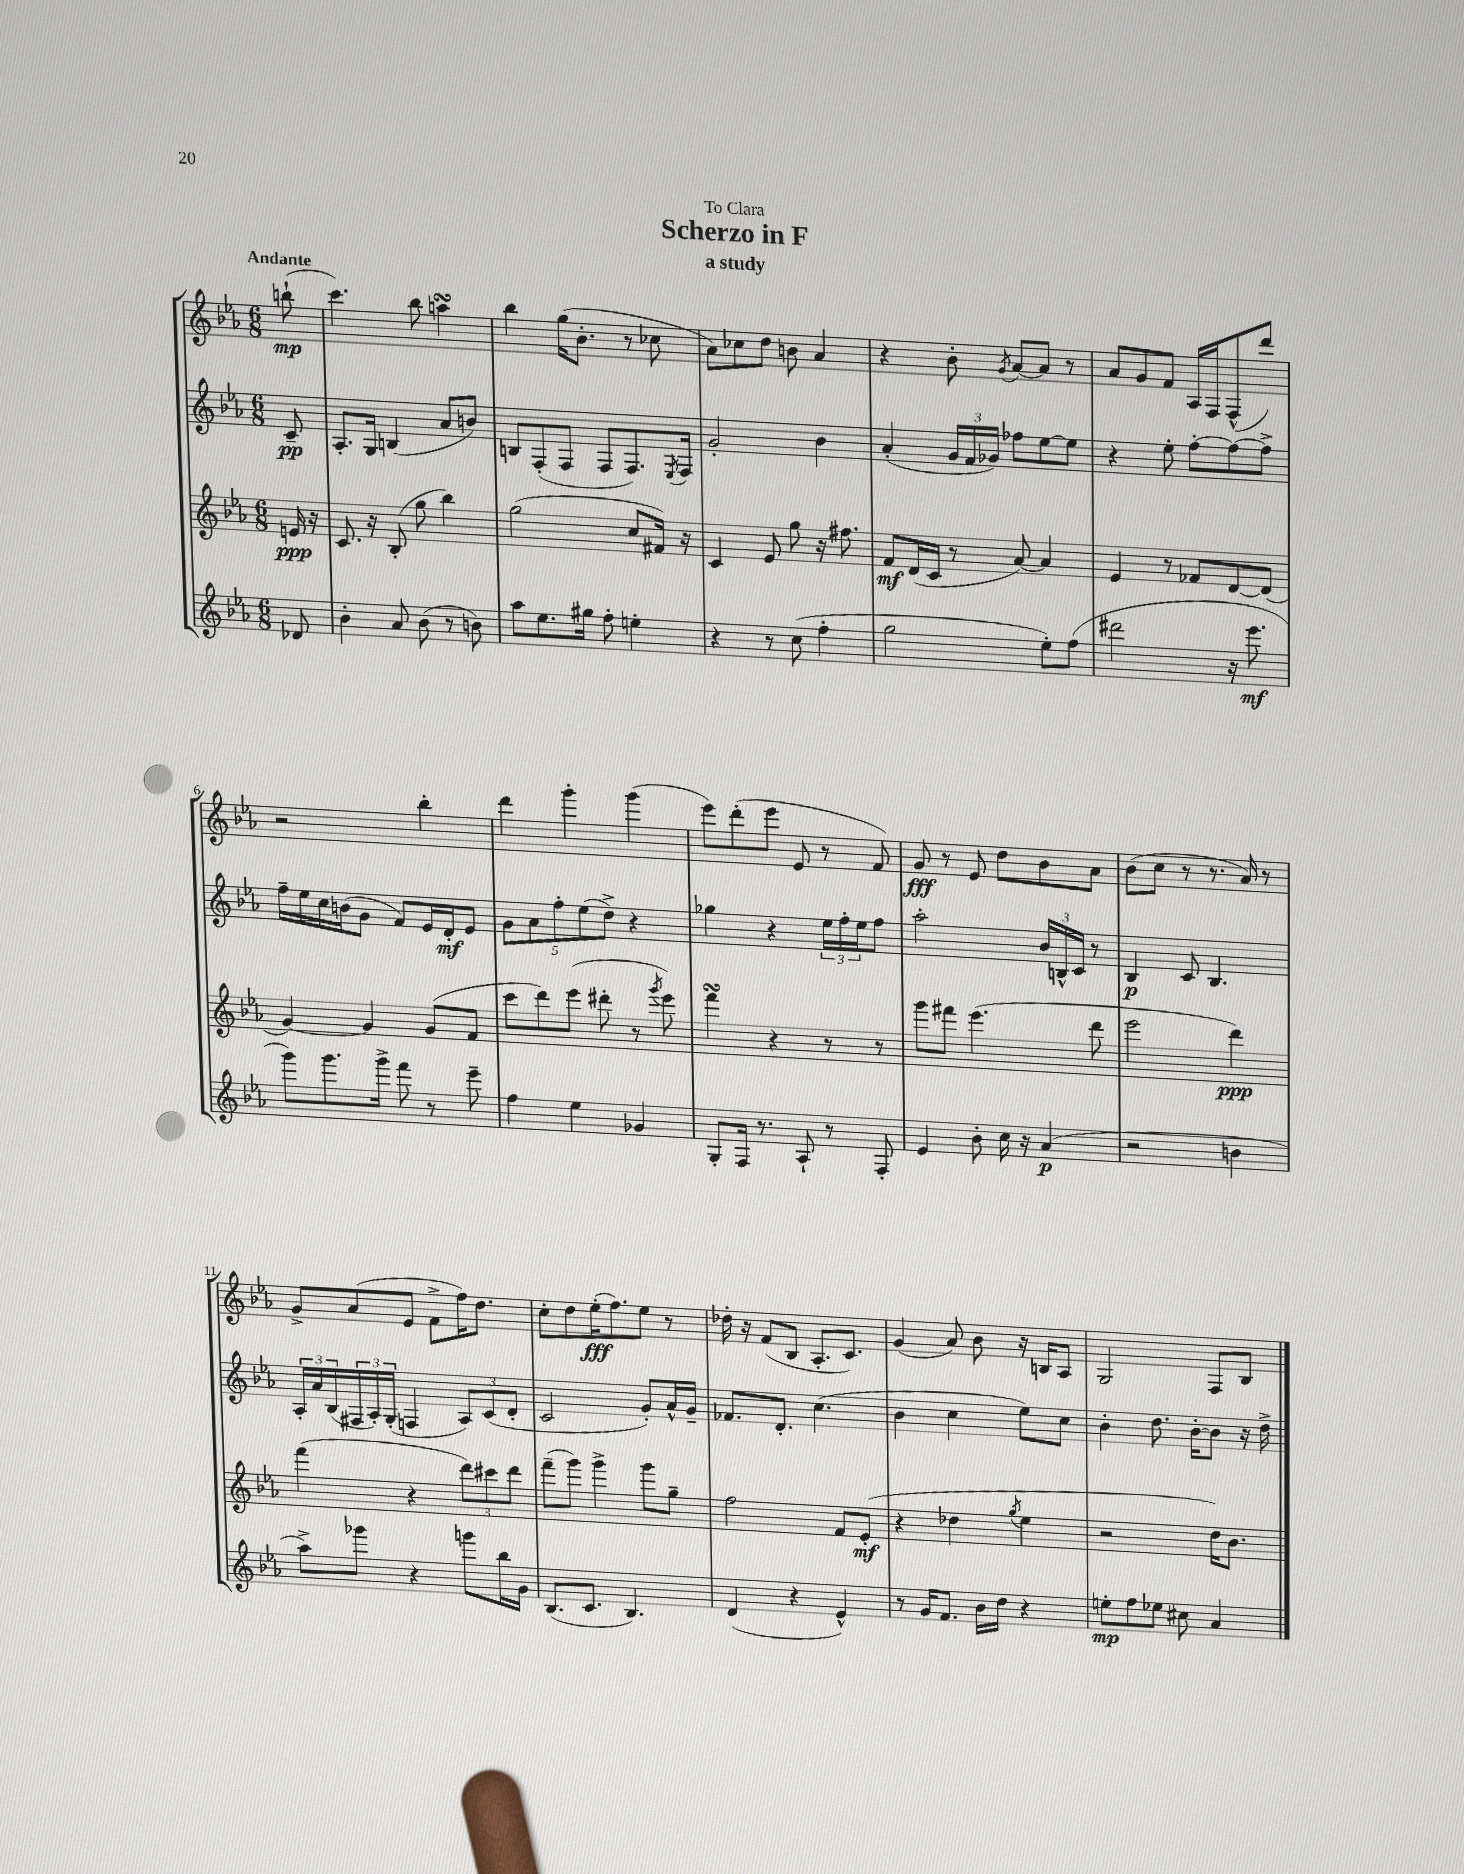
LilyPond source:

\header { title = "Scherzo in F" subtitle = "a study" dedication = "To Clara" }
<<
\new StaffGroup <<
\new Staff = "s0" {
    \clef treble \key ees \major \numericTimeSignature \time 6/8 \partial 8 \tempo "Andante"
    b''8-!\mp( |
    c'''4.) bes''8 a''4\turn |
    bes''4 g''16( bes'8.-. r8 ces''8 |
    aes'8) ces''8 d''8 b'8 aes'4 |
    r4 bes'8-. \acciaccatura { g'8 } aes'8~ aes'8 r8 |
    aes'8 g'8 f'8 aes16 f16 f8-^( d'''8) |
    r2 bes''4-. |
    d'''4 g'''4-. g'''4( |
    ees'''8) d'''8-.( ees'''8 ees'8 r8 f'8) |
    g'8\fff r8 ees'8 d''8 bes'8 aes'8 |
    bes'8( c''8 r8 r8. aes'16) r8 |
    g'8-> aes'8( ees'8 f'8-> f''16) d''8. |
    c''8-. d''8 ees''16-.\fff( f''8.) ees''8 r8 |
    des''16-. r16 f'8( bes8 aes8.-. c'8.) |
    g'4( aes'8) bes'8 r16 b16 aes8 |
    g2 f8 bes8 \bar "|." |
}
\new Staff = "s1" {
    \clef treble \key ees \major \numericTimeSignature \time 6/8 \partial 8
    c'8--\pp |
    aes8.-. g16 b4( aes'8 b'8) |
    b8 f8-.( f8 f8 f8.) \acciaccatura { ees8 } f16 |
    g'2-. bes'4 |
    aes'4-.( \tuplet 3/2 { g'16 f'16 ges'16) } fes''8 ees''8~ ees''8 |
    r4 ees''8-. f''8~-. f''8~ f''8-> |
    f''16-- ees''16 c''16 b'16( g'8 f'8) ees'16 d'16-.\mf ees'8 |
    \tuplet 5/4 { g'8 aes'8 f''8-. ees''8( d''8->) } r4 |
    ges''4 r4 \tuplet 3/2 { ees''16 f''16-. ees''16 } f''8 |
    aes''2-. \tuplet 3/2 { bes'16 b16-^ c'16 } r8 |
    bes4\p c'8 bes4. |
    \tuplet 3/2 { aes16-. aes'16 bes16( } \tuplet 3/2 { fis16 aes16-.) g16-.( } f4 \tuplet 3/2 { aes8) c'8( d'8-. } |
    c'2 g'8-.) aes'16-^ g'16-- |
    fes'8. d'8.-. c''4.( |
    bes'4 c''4 ees''8) c''8 |
    bes'4-. d''8. bes'16~-. bes'8 r16 d''16-> \bar "|." |
}
\new Staff = "s2" {
    \clef treble \key ees \major \numericTimeSignature \time 6/8 \partial 8
    e'16\ppp r16 |
    c'8. r16 bes8-.( g''8 bes''4) |
    g''2( c''8 fis'16) r16 |
    c'4 ees'8 g''8 r16 fis''8. |
    f'8\mf d'16( c'16 r8 aes'8~) aes'4 |
    ees'4 r8 fes'8 d'8~ d'8( |
    g'4~) g'4 g'8( f'8 |
    c'''8 d'''8) ees'''8( dis'''8-. r8 \acciaccatura { g'''8 } ees'''8) |
    f'''4\turn r4 r8 r8 |
    g'''8 fis'''8 ees'''4.( d'''8 |
    ees'''2 d'''4\ppp) |
    f'''4( r4 \tuplet 3/2 { d'''8) cis'''8 d'''8 } |
    f'''8--( g'''8) g'''4-> g'''8 g''8-- |
    f''2 f'8 ees'8-.\mf( |
    r4 des''4 \acciaccatura { g''8 } ees''4 |
    r2 d''16) bes'8. \bar "|." |
}
\new Staff = "s3" {
    \clef treble \key ees \major \numericTimeSignature \time 6/8 \partial 8
    des'8 |
    bes'4-. aes'8 bes'8( r8 b'8) |
    aes''8 ees''8. gis''16 f''8-. e''4-. |
    r4 r8 c''8( f''4-. |
    g''2 ees''8-.) f''8( |
    dis'''2 r16 ees'''8.\mf |
    g'''8) g'''8. g'''16-> f'''8 r8 ees'''8-- |
    f''4 ees''4 ges'4 |
    g8-. f16 r8. aes8-! r8 f8-. |
    ees'4 bes'8-. c''16 r16 aes'4\p( |
    r2 b'4 |
    aes''8->) ges'''8 r4 g'''8 bes''16 g'16 |
    bes8.( c'8. bes4.) |
    d'4( r4 ees'4-^) |
    r8 g'16 f'8. bes'16 d''16 r4 |
    e''8-.\mp f''8 ees''8 cis''8 aes'4 \bar "|." |
}
>>
>>
